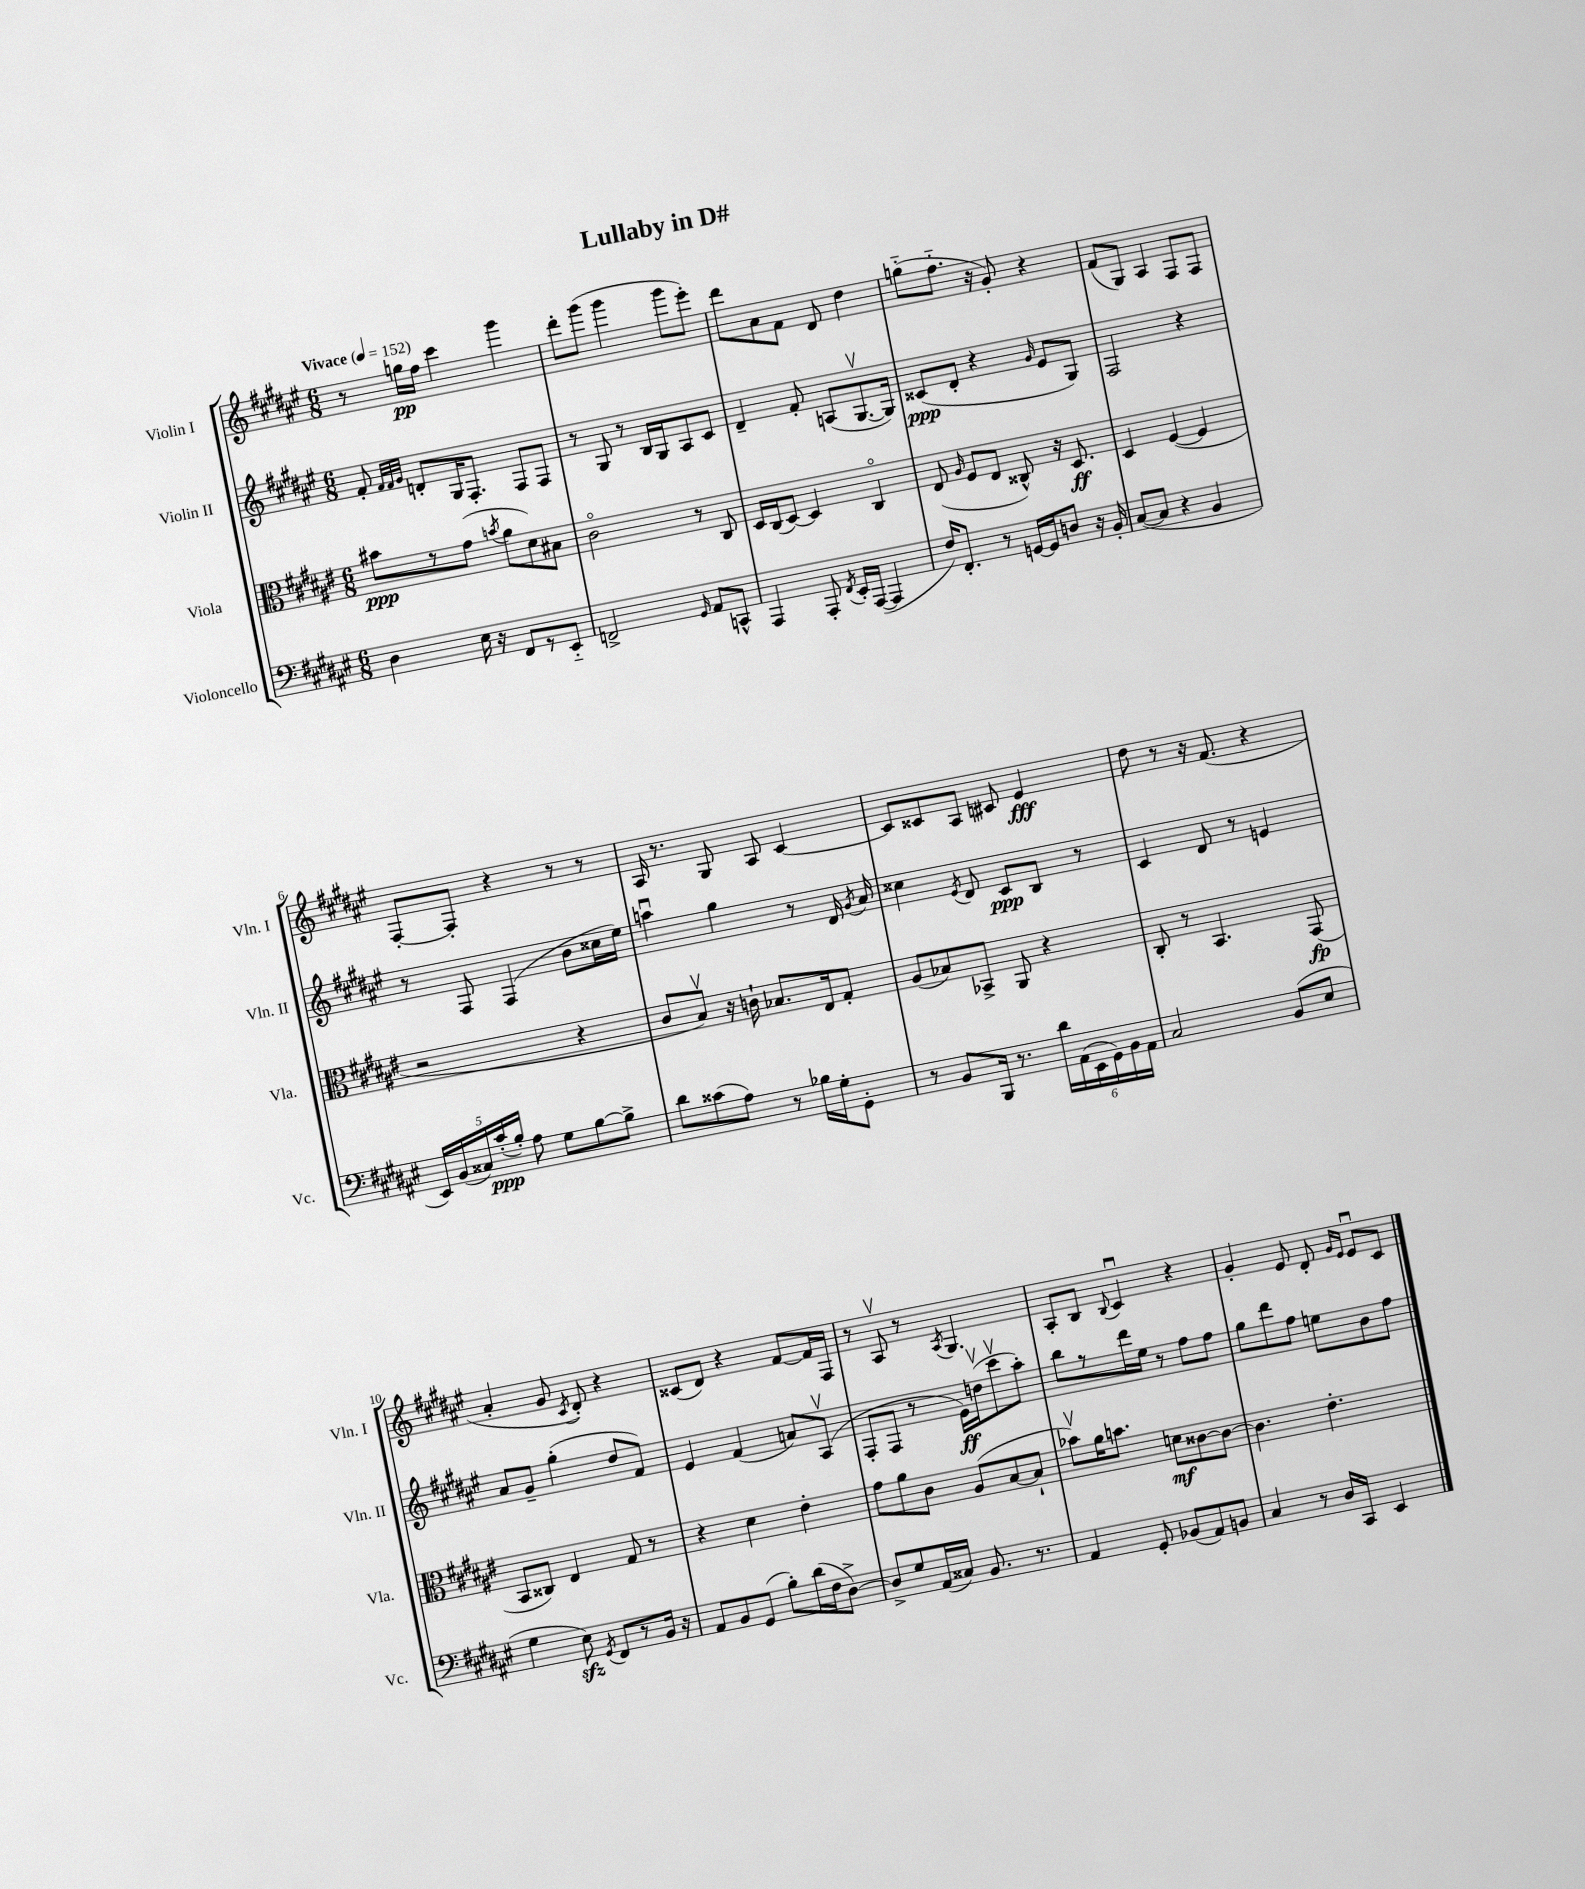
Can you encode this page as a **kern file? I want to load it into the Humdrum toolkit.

**kern	**kern	**kern	**kern
*staff4	*staff3	*staff2	*staff1
*clefF4	*clefC3	*clefG2	*clefG2
*k[f#c#g#d#a#e#]	*k[f#c#g#d#a#e#]	*k[f#c#g#d#a#e#]	*k[f#c#g#d#a#e#]
*M6/8	*M6/8	*M6/8	*M6/8
*MM152	*MM152	*MM152	*MM152
4D#	8b#	8f#'	8r
.	.	32qqf#	.
.	.	32qqf#	.
.	.	32qqg#	.
.	8r	8d'	16gg
.	.	.	16ff#
16E#	(8g#	16G#	4ccc#
16r	.	8.F#'	.
.	8qb	.	.
8FF#	8a#	.	.
8r	8d#)	8F#	4ggg#
8EE#'~	8B#	8F#	.
=	=	=	=
2FF^	2c#o	8r	8ddd#'
.	.	8G#	(8ggg#
.	.	8r	4ggg#
.	.	16B	.
.	.	16G#	.
16qqGG#	.	.	.
8AA#	8r	8A#	8ggg#
8CC^^	8C#	8c#	8eee#')
=	=	=	=
4AAA#	16D#	4d#~	8ddd#
.	(16C#	.	.
.	[8D#)	.	8a#
8AAA#'	4D#]	8f#'	8f#
8qFF#	.	.	.
16EE#'	.	(8A	8d#
([16AAA#	.	.	.
4AAA#]	4C#o	[8.G#v	4dd#
.	.	16G#])	.
=	=	=	=
16F#)	(8E#	(8c##	(8gg'~
8.FF#'	.	.	.
.	16qqA#	.	.
.	8F#	8d#'	8.ff#'~
8r	8E#	4r	.
.	.	.	16r
[16GG	8C##^^)	.	8g#')
16GG]	.	.	.
.	.	16qqg#	.
8D	16r	8e#	4r
.	8.D#	.	.
16r	.	8G#)	.
16BB'	.	.	.
=	=	=	=
([8C#	4D#	2F#	(8f#
8C#]	.	.	8G#)
4r	([4F#	.	4A#
4BB	4F#]	4r	8F#
.	.	.	8F#
=	=	=	=
20EE#)	2r	8r	[8F#'
(20BB	.	.	.
20C##)	.	.	.
.	.	8F#	8F#']
(20c#'	.	.	.
20B')	.	.	.
8A#	.	(4F#	4r
8G#	.	.	.
[8B	4r	8b	8r
8B^]	.	16cc##	8r
.	.	16ee#)	.
=	=	=	=
8d#	8c#	4aau	16A#
.	.	.	8.r
(8c##	8Bv)	.	.
8A#)	16r	4gg#	8G#
.	16c`	.	.
8r	8.B-	.	8A#
16B-	.	8r	[4c#
16G#'	16E#	.	.
8GG#'	8G#'	16d#	.
.	.	8qg#	.
.	.	16a#	.
=	=	=	=
8r	(8A#	4cc##	8c#]
8BB	8B-)	.	8c##
.	.	8qe#	.
16BBB	8BB-^	8d#	8A#
8.r	.	.	.
.	8AA#	8c#	8c#
24d#	4r	8B	4e#
(24AA#	.	.	.
24EE#	.	.	.
24GG#)	.	8r	.
24BB	.	.	.
24AA#	.	.	.
=	=	=	=
2C#	8C#'	4c#	8dd#
.	8r	.	8r
.	4.BB	8d#	16r
.	.	.	(8.f#
.	.	8r	.
(8BB	.	4e	4r
8E#	(8GG#	.	.
=	=	=	=
4G#	8BB	8a#	4a#'
.	8C##)	8g#~	.
8E#)	4E#	(4gg#'	8g#
8qGG#	.	.	8qc#
8FF#	.	.	8d#')
8r	8G#	8dd#	4r
16BB	8r	8f#)	.
16r	.	.	.
=	=	=	=
8AA#	4r	4e#	(8c##
8BB	.	.	8d#)
(8GG#	4d#	(4f#	4r
8B')	.	.	.
(16d#	4e#'	8a)	[8f#
16F#	.	.	.
[8D#^)	.	(8A#v	16f#]
.	.	.	16F#
=	=	=	=
8D#^]	8g#	8F#'	8r
8G#	8a#	8F#	8A#v
(16AA#	8c#	8r	8r
16C##)	.	.	.
.	.	.	8qA#
8.BB	(8A#	16e#)	4.G#
.	.	(16ddv	.
.	[8B	8ccc#v	.
8.r	.	.	.
.	8B`]	8aa#')	.
=	=	=	=
4AA#	8b-v)	8bb	8A#'
.	16a#	8r	8B
.	8.b	.	.
.	.	.	8qqB
8GG#'	.	16ddd#	4c#u
.	.	16ee#	.
(8BB-	8d	8r	.
8AA#)	[8c##	8ff#	4r
8BB	8c##_	8ff#	.
=	=	=	=
4C#	4.c##]	8gg#	4g#'
.	.	8ddd#	.
8r	.	8ff#	8e#
16D#	4.e#'	8ee	8d#'
16CC#	.	.	.
.	.	.	16qqg#
.	.	.	16qqe#
4EE#	.	8b	8e#u
.	.	8ff#	8c#
==	==	==	==
*-	*-	*-	*-
